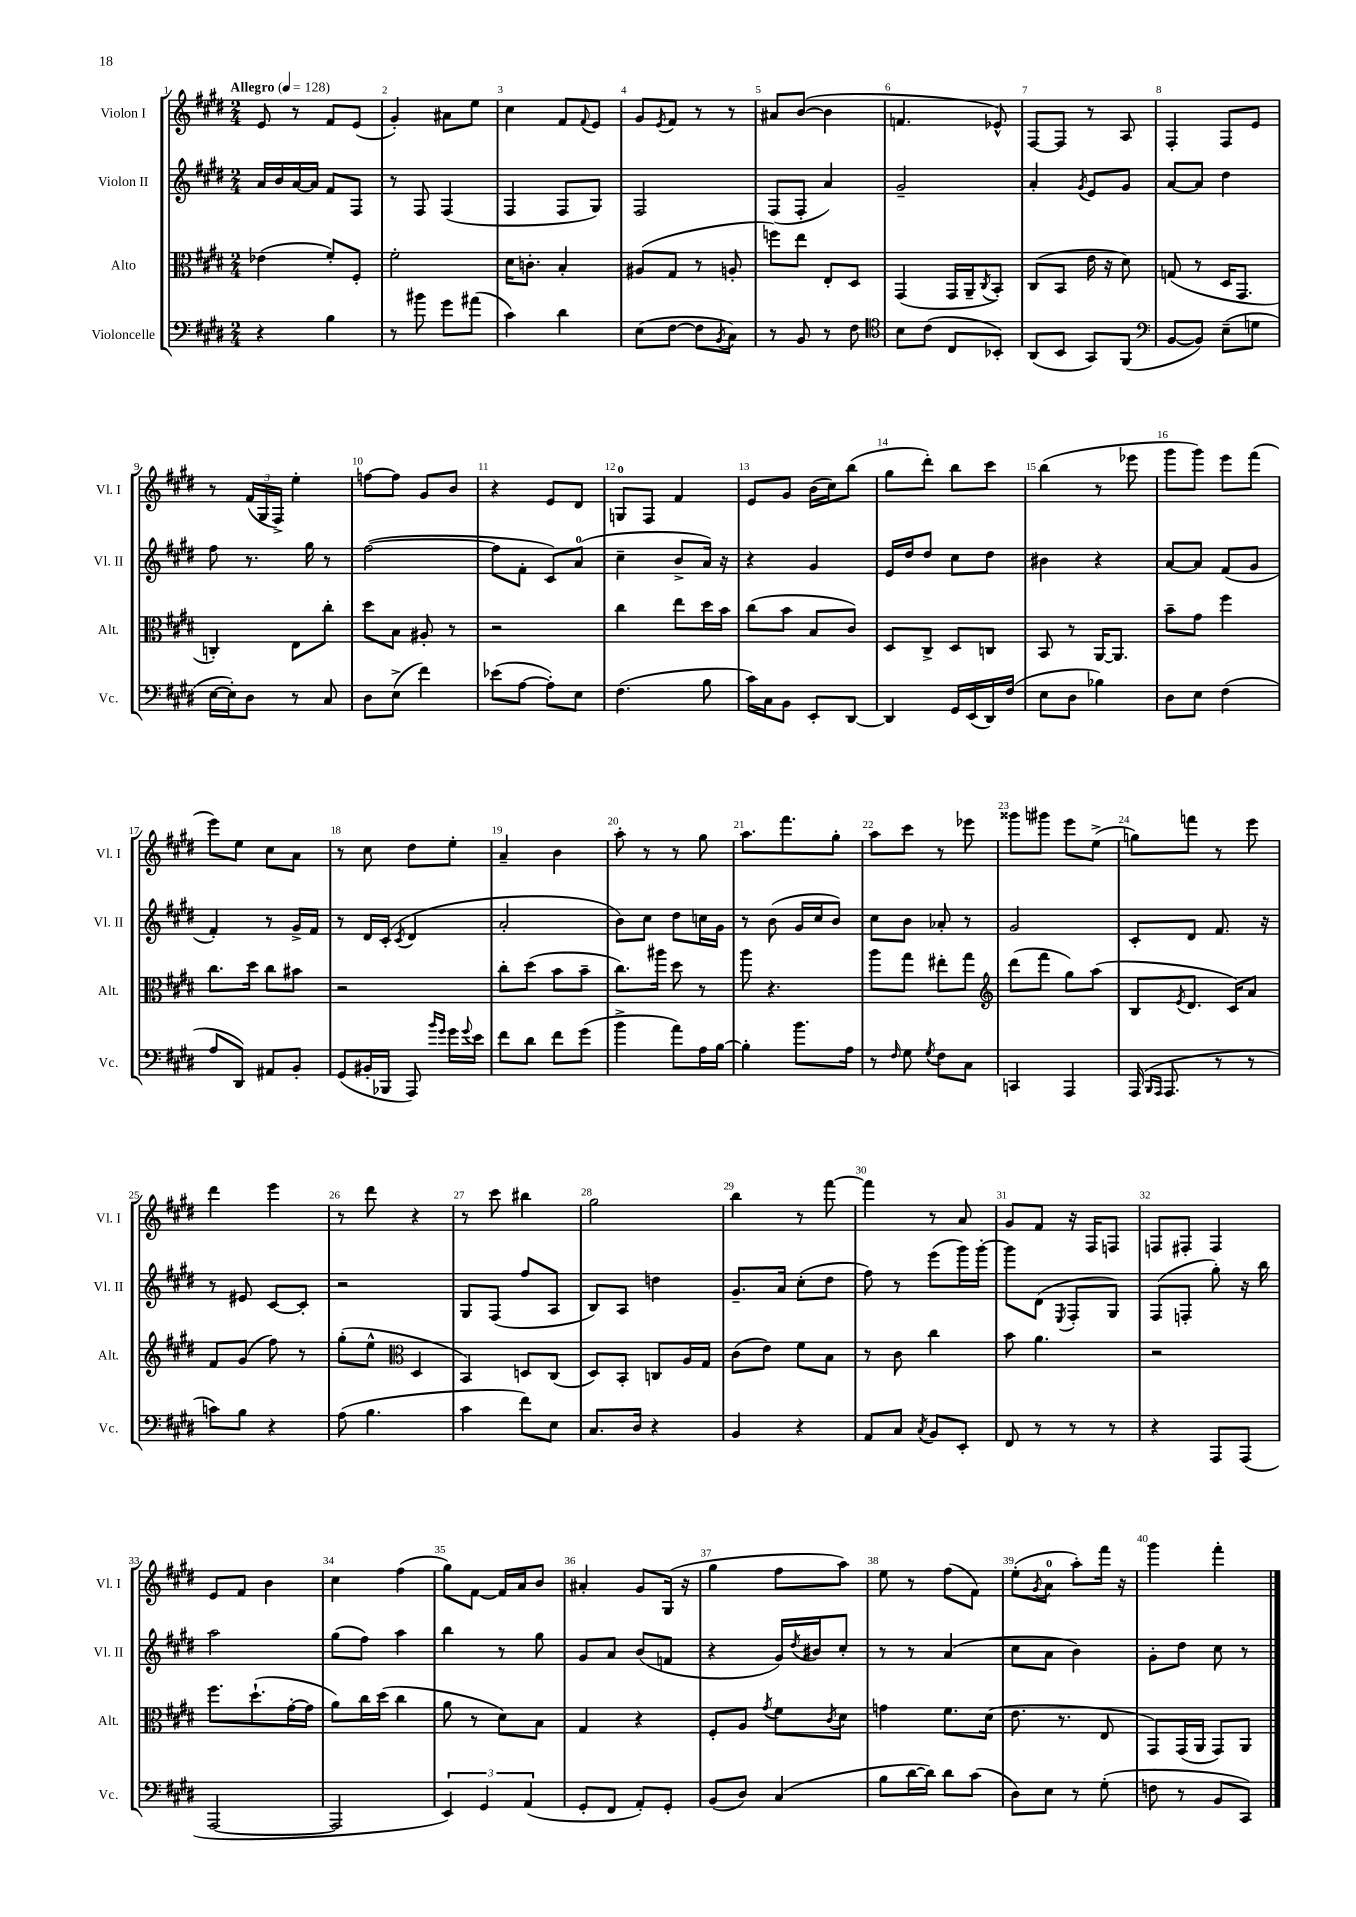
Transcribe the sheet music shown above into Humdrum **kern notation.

**kern	**kern	**kern	**kern
*staff4	*staff3	*staff2	*staff1
*clefF4	*clefC3	*clefG2	*clefG2
*k[f#c#g#d#]	*k[f#c#g#d#]	*k[f#c#g#d#]	*k[f#c#g#d#]
*M2/4	*M2/4	*M2/4	*M2/4
*MM128	*MM128	*MM128	*MM128
4r	(4e-	16a	8e
.	.	16b	.
.	.	[16a	8r
.	.	16a]	.
4B	8f#')	8f#	8f#
.	8F#'	8F#	(8e
=	=	=	=
8r	2f#'	8r	4g#')
8b#	.	8F#	.
8g#	.	(4F#	8a#
(8a#	.	.	8ee
=	=	=	=
4c#)	16d#	4F#	4cc#
.	8.c'	.	.
4d#	4B'	8F#	8f#
.	.	.	8qqf#
.	.	8G#)	8e
=	=	=	=
(8E	(8A#	2F#	8g#
.	.	.	8qe
[8F#	8G#	.	8f#
8F#]	8r	.	8r
8qBB	.	.	.
8C#)	8A'	.	8r
=	=	=	=
8r	8ff)	(8F#	8a#
8BB	8ee	8F#'	([8b
8r	8E'	4a)	4b]
8F#	8D#	.	.
=	=	=	=
*clefC4	*	*	*
8B	(4GG#	2g#~	4.f
(8c#	.	.	.
8C#	16GG#	.	.
.	16AA~	.	.
.	8qC#	.	.
8BB-')	8BB')	.	8e-^^)
=	=	=	=
(8AA	(8C#	4a'	[8F#
8BB	8BB	.	8F#]
.	.	8qg#	.
8GG#)	16e	8e	8r
.	16r	.	.
(8FF#	8d#)	8g#	8A
=	=	=	=
*clefF4	*	*	*
[8BB	(8G	[8a	4F#'
8BB])	8r	8a]	.
(8E~	16D#	4dd#	8F#
.	8.GG#	.	.
8G	.	.	8e
=	=	=	=
[16E	4C')	8ff#	8r
16E'])	.	.	.
8D#	.	8.r	(24f#
.	.	.	24G#
.	.	.	24F#^)
8r	8E	.	4ee'
.	.	16gg#	.
8C#	8cc#'	8r	.
=	=	=	=
8D#	8dd#	([2ff#	[8ff
(8E^	8B	.	8ff]
4f#)	8A#'	.	8g#
.	8r	.	8b
=	=	=	=
(8e-	2r	8ff#]	4r
[8A	.	8f#'	.
8A'])	.	8c#)	8e
8E	.	(8a	8d#
=	=	=	=
(4.F#	4cc#	4cc#~	8G
.	.	.	8F#
.	8ee	8b^	4f#
8B	16dd#	16a)	.
.	16b	16r	.
=	=	=	=
16c#)	(8cc#	4r	8e
16C#	.	.	.
8BB	8b	.	8g#
8EE'	8B	4g#	(16b
.	.	.	16cc#)
[8DD#	8c#)	.	(8bb
=	=	=	=
4DD#]	8D#	16e	8gg#
.	.	16dd#	.
.	8C#^	8dd#	8ddd#')
16GG#	8D#	8cc#	8bb
(16EE	.	.	.
16DD#)	8C	8dd#	8ccc#
(16F#	.	.	.
=	=	=	=
8E	8BB	4b#	(4bb
8D#	8r	.	.
4B-)	[16AA	4r	8r
.	8.AA]	.	.
.	.	.	8eee-
=	=	=	=
8D#	8b~	[8a	8ggg#
8E	8g#	8a]	8ggg#)
(4F#	4ff#	(8f#	8eee
.	.	8g#	(8fff#
=	=	=	=
8A	8.cc#	4f#')	8eee)
8DD#)	.	.	8ee
.	16dd#	.	.
8AA#	8cc#	8r	8cc#
8BB'	8b#	16g#^	8a
.	.	16f#	.
=	=	=	=
(8GG#	2r	8r	8r
16BB#'	.	16d#	8cc#
16BBB-	.	(16c#'	.
.	.	8qc#	.
8AAA)	.	4d#	8dd#
16qqb	.	.	.
16qqg#	.	.	.
16g#	.	.	8ee'
8qqg#	.	.	.
16e	.	.	.
=	=	=	=
8f#	8cc#'	2a'	4a~
8d#	(8dd#	.	.
8f#	8b	.	4b
(8g#	8b~	.	.
=	=	=	=
4b^	8.cc#)	8b)	8aa'
.	.	8cc#	8r
.	16aa#	.	.
8a)	8dd#	8dd#	8r
16A	8r	16cc	8gg#
[16B	.	16g#	.
=	=	=	=
4B']	8aa	8r	8.aa
.	4.r	(8b	.
.	.	.	8.fff#
8.b	.	16g#	.
.	.	16cc#	.
.	.	8b)	8gg#'
16A	.	.	.
=	=	=	=
8r	8aa	8cc#	8aa
16qqF#	.	.	.
8G#	8gg#	8b	8ccc#
8qG#	.	.	.
8F#	8ee#'	8a-'	8r
8C#	8gg#	8r	8eee-
=	=	=	=
*	*clefG2	*	*
4CC	(8ddd#	2g#	8ggg##
.	8fff#	.	8ggg#
4AAA	8gg#)	.	8eee
.	(8aa	.	(8ee^
=	=	=	=
(16AAA	8B	8c#'	8gg)
16qqBBB	.	.	.
16qqAAA	.	.	.
8.AAA	.	.	.
.	8qe	.	.
.	8.d#	8d#	8fff
8r	.	8.f#	8r
.	16c#)	.	.
8r	8a	.	8eee
.	.	16r	.
=	=	=	=
8c)	8f#	8r	4ddd#
8B	(8g#	8e#	.
4r	8ff#)	[8c#	4eee
.	8r	8c#']	.
=	=	=	=
(8A	(8gg#'	2r	8r
4.B	8ee^^	.	8ddd#
*	*clefC3	*	*
.	4D#	.	4r
=	=	=	=
4c#	4BB)	8G#	8r
.	.	(8F#	8ccc#
8f#)	8D	8ff#	4bb#
8E	(8C#	8A	.
=	=	=	=
8.C#	8D#)	8B)	2gg#
.	8BB'	8A	.
16D#	.	.	.
4r	8C	4dd	.
.	16A	.	.
.	16G#	.	.
=	=	=	=
4BB	(8c#	8.g#~	4bb
.	8e)	.	.
.	.	16a	.
4r	8f#	(8cc#'	8r
.	8B	8dd#	[8fff#
=	=	=	=
8AA	8r	8ff#)	4fff#]
8C#	8c#	8r	.
8qC#	.	.	.
8BB	4cc#	(8eee	8r
8EE'	.	16ggg#)	8a
.	.	[16ggg#'	.
=	=	=	=
8FF#	8b	8ggg#]	8g#
8r	4.a	(8d#	8f#
.	.	8qE	.
8r	.	8F#'	16r
.	.	.	16F#
8r	.	8G#)	8F
=	=	=	=
4r	2r	(8F#	8F
.	.	8F'	8F#'
8AAA	.	8gg#')	4F#
(8AAA	.	16r	.
.	.	16bb	.
=	=	=	=
[2AAA	8.ff#	2aa	8e
.	.	.	8f#
.	(8.dd#`	.	.
.	.	.	4b
.	[16g#'	.	.
.	16g#]	.	.
=	=	=	=
2AAA]	8a)	(8gg#	4cc#
.	16cc#	8ff#)	.
.	(16dd#	.	.
.	4cc#	4aa	(4ff#
=	=	=	=
6EE)	8a	4bb	8gg#)
.	8r	.	[8f#
6GG#	.	.	.
.	8d#)	8r	16f#]
.	.	.	16a
(6AA	.	.	.
.	8B	8gg#	8b
=	=	=	=
8GG#'	4G#	8g#	4a#'
8FF#	.	8a	.
8AA')	4r	(8b	8g#
8GG#'	.	8f	(16G#
.	.	.	16r
=	=	=	=
(8BB	8F#'	4r	4gg#
8D#)	8A	.	.
.	8qg#	.	.
(4C#	8f#	16g#)	8ff#
.	.	8qdd#	.
.	.	16b#	.
.	8qc#	.	.
.	8d#	8cc#'	8aa)
=	=	=	=
8B	4g	8r	8ee
[16d#	.	8r	8r
16d#])	.	.	.
8d#	8.f#	(4a	(8ff#
(8c#	.	.	8f#)
.	(16d#	.	.
=	=	=	=
8D#)	8.e	8cc#	(8ee'
.	.	.	8qg#
8E	.	8a	8a
.	8.r	.	.
8r	.	4b)	8aa')
(8G#'	8E	.	16fff#
.	.	.	16r
=	=	=	=
8F	8GG#)	8g#'	4ggg#
8r	(16GG#	8dd#	.
.	16AA	.	.
8BB	8GG#)	8cc#	4fff#'
8CC#)	8AA	8r	.
==	==	==	==
*-	*-	*-	*-
